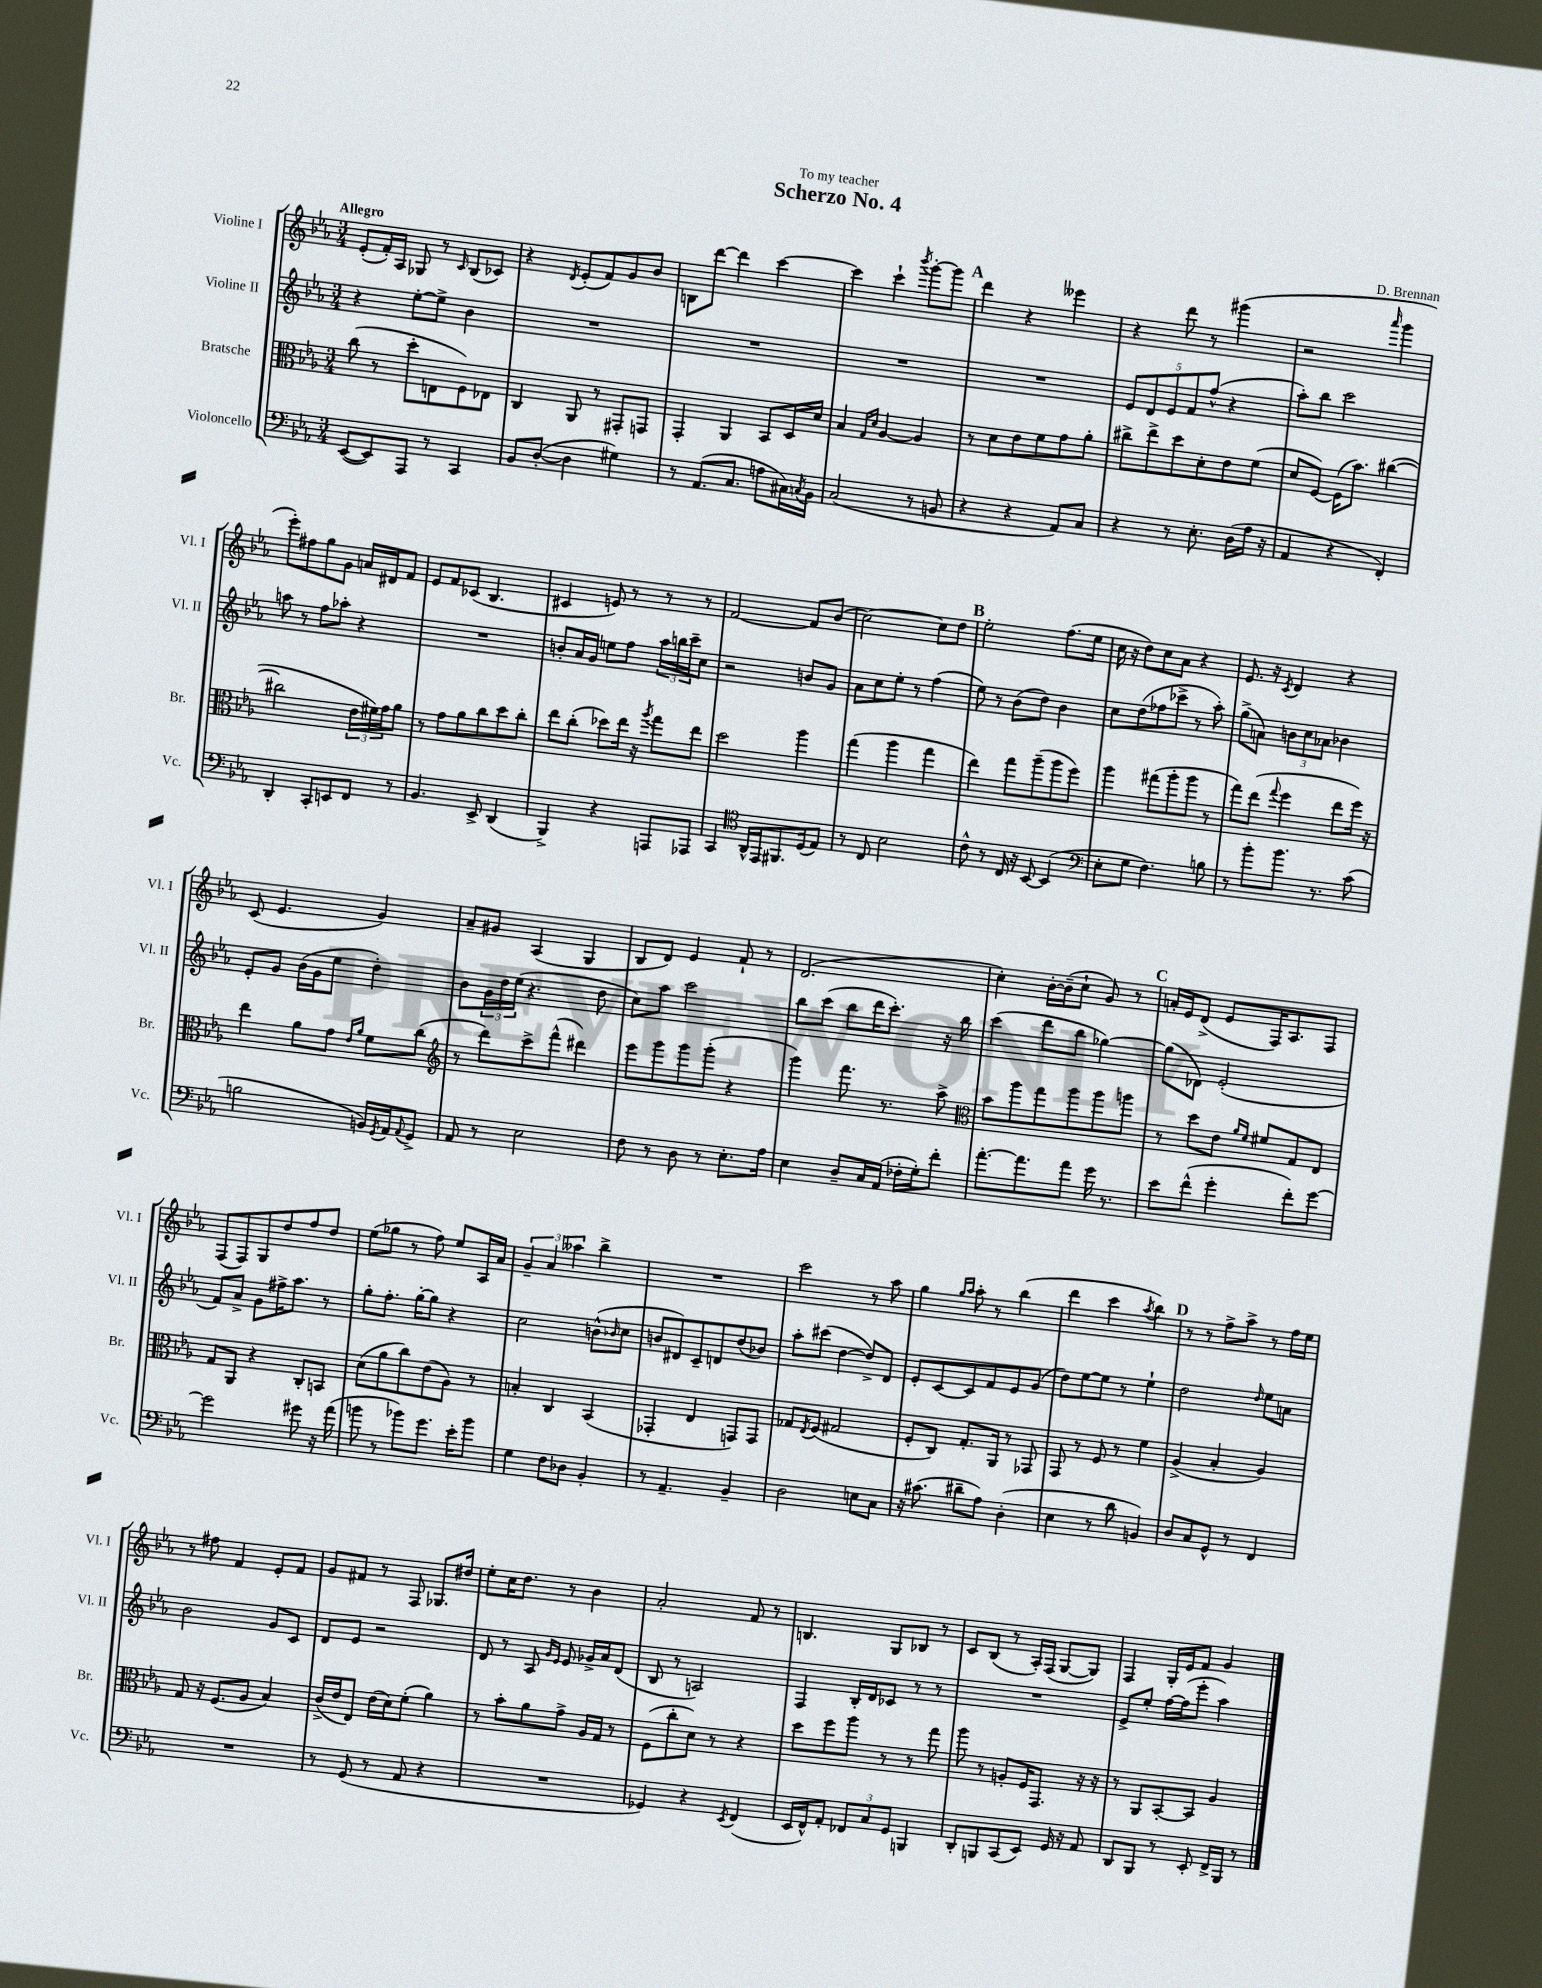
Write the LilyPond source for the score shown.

\header { title = "Scherzo No. 4" composer = "D. Brennan" dedication = "To my teacher" }
<<
\new StaffGroup <<
\new Staff = "s0" \with { instrumentName = "Violine I" shortInstrumentName = "Vl. I" } {
    \clef treble \key ees \major \numericTimeSignature \time 3/4 \tempo "Allegro"
    ees'8-.( f'16-.) aes16 ges8 r8 \grace { c'16 } bes8( ces'8) |
    r4 \acciaccatura { d'8 } ees'8-.( f'8) g'8 bes'8 |
    b8 d'''8~ d'''4 c'''4~ |
    c'''4 c'''4-! \acciaccatura { bes'''8 } g'''8~-. g'''8 |
    \mark \markup { \bold "A" } d'''4 r4 eeses'''4 |
    r4 d'''8 r8 gis'''4( |
    r2 \grace { aes'''16 } g'''4 |
    ees'''8-.) fis''8 g''8 g'8 a'16 dis'16 f'8 |
    ees'8 f'8 ces'8( bes4. |
    cis'4 e'8) r8 r8 r8 |
    f'2~ f'8 bes'8( |
    c''2~) c''8 d''8 |
    \mark \markup { \bold "B" } ees''2-. f''8.( ees''16 |
    c''16 r16 d''8) c''8 aes'8 r4 |
    ees'8. r16 \acciaccatura { c'8 } d'4 r4 |
    c'8( ees'4. g'4) |
    aes'8-- gis'8 aes4( g4 |
    bes8 d'8) ees'4 f'8-! r8 |
    d'2.( |
    c''4-.) bes'16~-. bes'16--( c''8-! g'8) r8 |
    \mark \markup { \bold "C" } a'16-. ees'16 d'8->( ees'8 f16) aes8. f8 |
    f8( f8) g8 d''8 f''8 d''8 |
    ees''8( ges''8 r8 f''8) ees''8 aes16 aes'16 |
    \tuplet 3/2 { g'4-- aes'4 aeses''4 } bes''4-> |
    R2. |
    c'''2 r8 aes''8 |
    g''4 \grace { g''16 aes''16 } aes''8-. r8 bes''4( |
    d'''4 c'''4 \acciaccatura { aes''8 } bes''4) |
    \mark \markup { \bold "D" } r8 r8 f''8-> aes''8-> r8 f''16 ees''16 |
    r8 fis''8 f'4 ees'8-. f'8 |
    g'8 fis'8 r8 f8 ges8. dis''16 |
    ees''8-. c''16 d''8. r8 bes'4 |
    aes'2-. f'8 r8 |
    b4. g8 bes8 r8 |
    c'8 bes8( r8 aes16-.) f16( g8~ g8) |
    f4 g16-. ees'16 f'8 g'4 \bar "|." |
}
\new Staff = "s1" \with { instrumentName = "Violine II" shortInstrumentName = "Vl. II" } {
    \clef treble \key ees \major \numericTimeSignature \time 3/4
    r4 ees''8~-. ees''8-> bes'4 |
    R2. |
    R2. |
    R2. |
    \mark \markup { \bold "A" } R2. |
    \tuplet 5/4 { ees'8 d'8 ees'8 f'8 f''8-^( } r4 |
    aes''8-.) bes''8 c'''2 |
    a''8 r8 f''8 aes''8-. r4 |
    R2. |
    b'8-. aes'16 g'16 e''8 f''8 \tuplet 3/2 { aes''16 b''16 c'''16-- } c''8 |
    r2 b'8 g'8 |
    aes'8 c''8 ees''8-. r8 f''4( |
    \mark \markup { \bold "B" } ees''8) r8 bes'8( d''8) bes'4 |
    c''8 d''8( fes''8 ces'''8-> r8 aes''8-.) |
    g''8->( a'8) \tuplet 3/2 { b'8 c''8 aes'8 } bes'4 |
    ees'8-. g'8 bes'16( g'16 ees''8 d''4-.) |
    bes'8 \tuplet 3/2 { g'16 d''16 ees''16( } r4. d''8 |
    c''8) aes''8 c'''2 |
    bes''8 c'''8( bes''8 d'''16 c'''8.-.) r16 bes''16 |
    c'''4( d'''8 bes''8 ges''4~) |
    \mark \markup { \bold "C" } ges''8( des'8) ees'2-.( |
    f'8) aes'8-> g'8 fis''16-> aes''8. r8 |
    g''8-. f''8.-. g''16~-. g''8 r4 |
    c''2 b'8-^( \grace { bes'16 } c''8 |
    b'8 dis'8) c'8-- d'8 d''8( bes'8) |
    aes''8-. cis'''8( d''4~ d''8->) d'8 |
    ees'8-. c'8~ c'8 f'8 ees'8 g'8( |
    d''8) ees''8~ ees''8 r8 ees''4-! |
    \mark \markup { \bold "D" } d''2 \grace { d''16 } ees''8 a'8 |
    bes'2 g'8 c'8 |
    d'8 ees'8 r2 |
    d'8 r8 aes8 \grace { g'16 ees'16 } ees'8 ges'16-> aes'16 d'8( |
    bes8 r8 a2) |
    f4 bes16-. d'16 ces'8 r8 r8 |
    R2. |
    ees'8-> ees''8-. f''16~ f''16( ees'''8-. aes''4) \bar "|." |
}
\new Staff = "s2" \with { instrumentName = "Bratsche" shortInstrumentName = "Br." } {
    \clef alto \key ees \major \numericTimeSignature \time 3/4
    c''8( r8 d''8-. e8 f8) ees8 |
    c4 aes,8 r8 gis,8-. g,8 |
    g,4-. aes,4 bes,8 d16 d'16 |
    bes4 \grace { g16 d'16 } aes4~ aes4 |
    \mark \markup { \bold "A" } r8 d'8 ees'8 f'8 g'8 aes'8-. |
    cis''8-> ees''8-> d''8 d'8-. ees'8 f'8( |
    d'8 f8~) f16( bes'8.) cis''4~( |
    cis''2 \tuplet 3/2 { ees'16 fis'16) g'16 } aes'8 |
    r8 g'8 aes'8 c''8 d''8 c''8-. |
    ees''8 c''8-.( des''8) ees''16 r16 \acciaccatura { aes''8 } g''8 ees''8 |
    d''2 aes''4 |
    g''4( aes''4 g''4 |
    \mark \markup { \bold "B" } ees''4) g''8 aes''8--( aes''8 f''8) |
    aes''4 gis''8( aes''8-. aes''8 r8 |
    g''8) ees''8( \appoggiatura { g''8 } f''4 ees''8 f''16) r16 |
    ees''4 aes'8 g'8 \grace { ees'16 aes'16 } f'8 c''8( |
    \clef treble r8 d'''8) c'''8-> f'''8-^( dis'''4) |
    ees'''8 g'''8 g'''8 g'''8-.( r4 |
    g'''4) f'''8. r8. aes''8-> |
    \clef alto bes'8 aes''8 g''8 aes''8 aes''8 a''8 |
    \mark \markup { \bold "C" } r8 d''8 ees'8 \grace { aes'16 f'16 } fis'8 g8 ees8 |
    g8 aes,8 r4 c8-. b,8 |
    d'8( aes'8 c''8) ees'8( aes8) r8 |
    b4-. c4 bes,4( |
    ges,4-. ees4 g,8) g,8 |
    ges8 \acciaccatura { ees8 } f8( gis2 |
    f8-. c8) g8.-. aes,16 r8 ges,8 |
    g,8 r8 f8 r8 f'4 |
    \mark \markup { \bold "D" } aes4->( bes4-. aes4) |
    g8 r16 f8.( aes8 bes4) |
    c'16->( ees'16 ees8) ees'16( d'16) f'8-.( aes'4) |
    r8 bes'8-. aes'8 g'8-> aes16 g16 r8 |
    f8( c''8-. d'8) r8 r4 |
    d''8 f''8 aes''8 r8 r8 g''8 |
    aes''8 r8 a8-. f16 g,8. r16 r16 |
    r8 aes,8 bes,8~-. bes,8 aes4 \bar "|." |
}
\new Staff = "s3" \with { instrumentName = "Violoncello" shortInstrumentName = "Vc." } {
    \clef bass \key ees \major \numericTimeSignature \time 3/4
    ees,8~( ees,8) aes,,8 r8 c,4 |
    bes,8 d8~-.( d4 gis4) |
    r8 aes,8.( c8. a8 cis16) \acciaccatura { c8 } bes,16 |
    c2( r8 b,8 |
    \mark \markup { \bold "A" } r4 r4 aes,8) c8 |
    r4 r8 ees8.-. d16( aes16 r16 |
    aes,4 r4 f,4-.) |
    d,4-. c,8-. e,8 f,8 r8 |
    bes,4. ees,8-> d,4( |
    bes,,4->) r4 a,,8 aes,,8 |
    c,4 \clef tenor aes,16-^ ees,16 fis,8. d16( ees8) |
    r8 c8 bes2 |
    \mark \markup { \bold "B" } c'8-^ r8 c16 r16 bes,8~ bes,4( |
    \clef bass ees8-. g8 f4.) b8 |
    r8 bes'8-. bes'8. r8. c'8( |
    b2 b,16) \acciaccatura { g,8 } aes,16 \appoggiatura { aes,8 } g,8-> |
    aes,8 r8 ees2 |
    f8 r8 d8 r8 ees8.-. aes16 |
    ees4 d8-- c16 aes,16( fes16-. g16-.) f'8-. |
    aes'8.~-. aes'8. aes'8 g'16 r8. |
    \mark \markup { \bold "C" } ees'8 f'8-^( g'4-. f'8-.) g'8~ |
    g'2 gis'8 r16 aes'16( |
    b'8 r8 bes'8) g'8. ees'16-. bes'8 |
    g4 f8 des8 bes,4-. |
    r8 aes,4.-- bes,4-- |
    d2 e8 c8 |
    r16 cis'8.( dis'8-- aes8) d4-.( |
    ees4 r8 d'8 b,4) |
    \mark \markup { \bold "D" } d8 c8 g,8-^ r8 f,4 |
    R2. |
    r8 g,8( r8 aes,8 r4 |
    R2. |
    ges,4) r4 \acciaccatura { ees,8 } f,4( |
    ees,16 f,16-^) aes,8-. \tuplet 3/2 { fes,8 c8 g,8 } b,,4 |
    d,8-. b,,8 c,8( ees,8) g,16 r16 aes,8 |
    d,8 bes,,8 r8 ees,8-. f,16-> bes,,16 r8 \bar "|." |
}
>>
>>
\layout { \context { \Score \remove "Bar_number_engraver" } }
